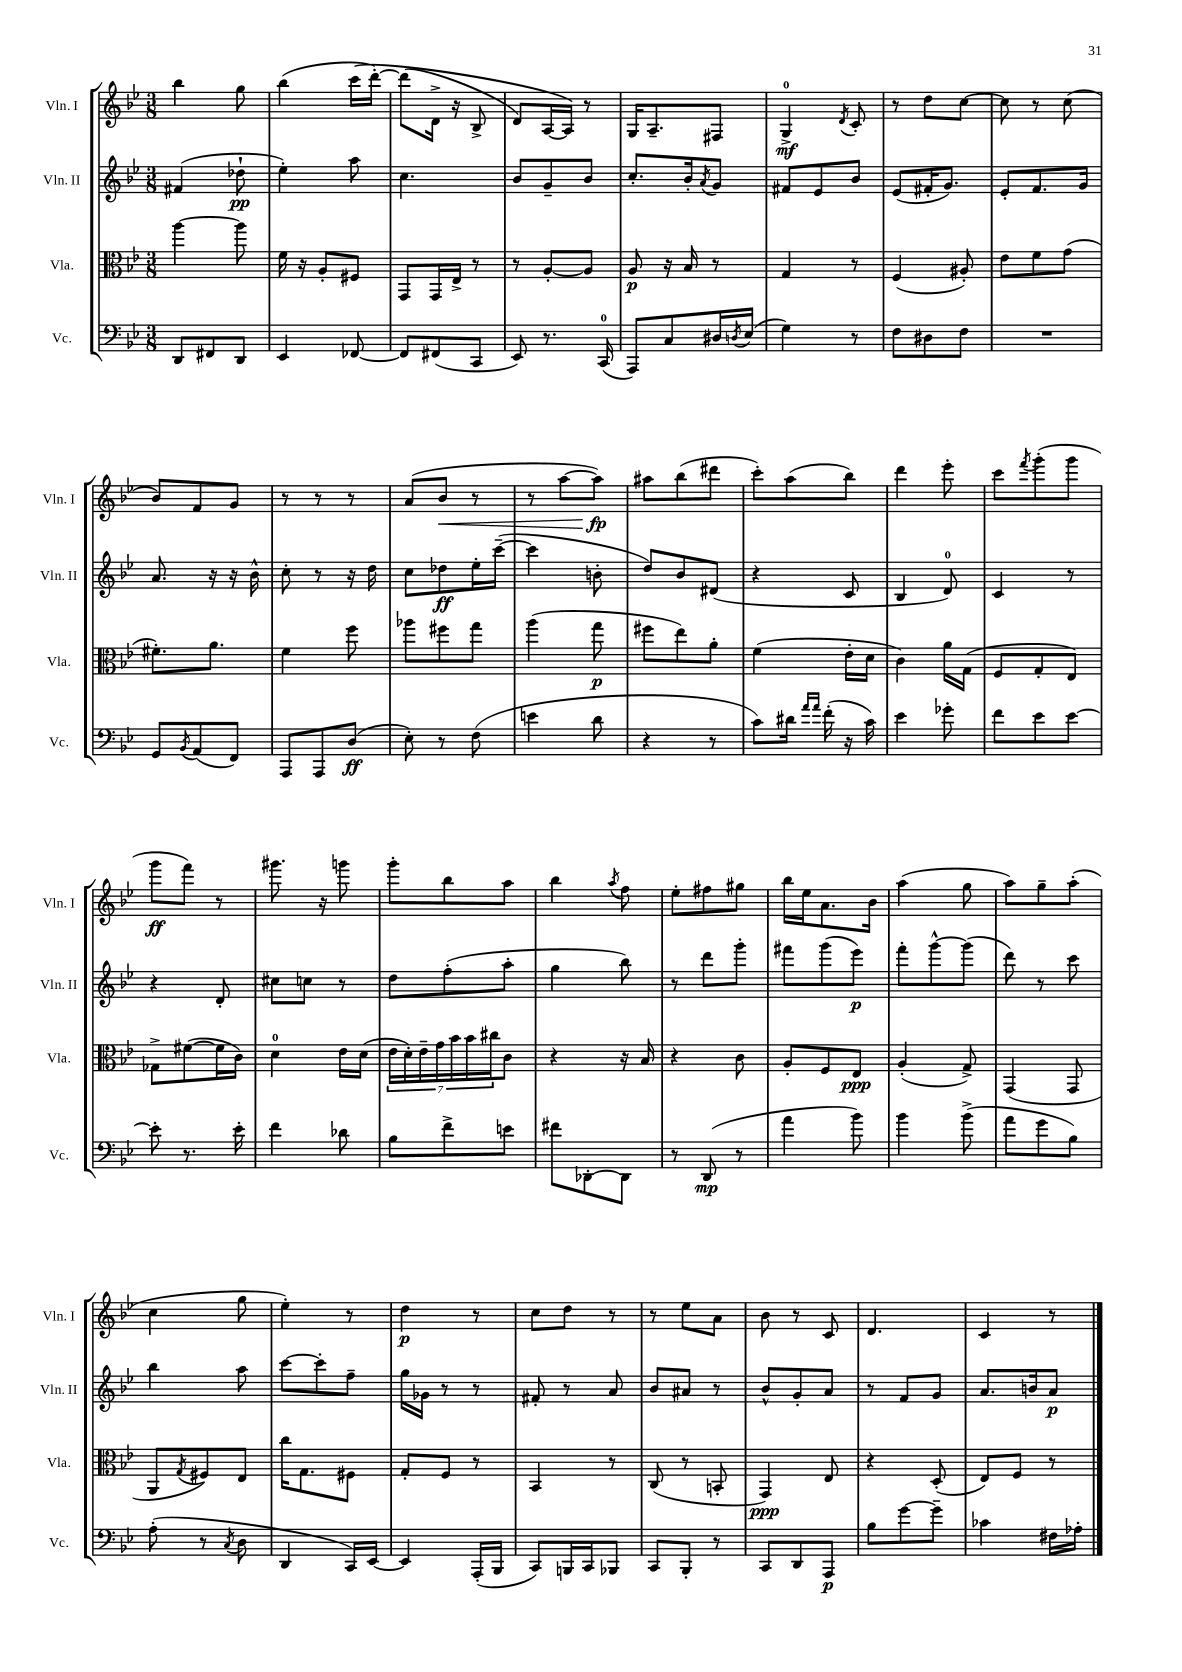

**kern	**dynam	**kern	**dynam	**kern	**dynam	**kern	**dynam
*part4	*part4	*part3	*part3	*part2	*part2	*part1	*part1
*staff4	*staff4	*staff3	*staff3	*staff2	*staff2	*staff1	*staff1
*I"Vc.	*	*I"Vla.	*	*I"Vln. II	*	*I"Vln. I	*
*I'Vc.	*	*I'Vla.	*	*I'Vln. II	*	*I'Vln. I	*
*clefF4	*	*clefC3	*	*clefG2	*	*clefG2	*
*k[b-e-]	*	*k[b-e-]	*	*k[b-e-]	*	*k[b-e-]	*
*M3/8	*	*M3/8	*	*M3/8	*	*M3/8	*
=122	=122	=122	=122	=122	=122	=122	=122
8DD/L	.	[4aa\	.	(4f#X/	.	4bb-\	.
8FF#X/	.	.	.	.	.	.	.
8DD/J	.	8aa\]	.	8dd-X`\	pp	8gg\	.
=123	=123	=123	=123	=123	=123	=123	=123
4EE-/	.	16f\	.	4ee-'\)	.	(4bb-\	.
.	.	16r	.	.	.	.	.
.	.	8A'/L	.	.	.	.	.
[8FF-X/	.	8F#X/J	.	8aa\	.	(16ccc\LL	.
.	.	.	.	.	.	[16ddd'\JJ)	.
=124	=124	=124	=124	=124	=124	=124	=124
8FF-/L]	.	8GG/L	.	4.cc\	.	(8ddd\L]	.
(8FF#X/	.	16GG/L	.	.	.	16d^\Jk	.
.	.	16E-^/JJ	.	.	.	16r	.
8CC/J	.	8r	.	.	.	8B-^/	.
=125	=125	=125	=125	=125	=125	=125	=125
8EE-/)	.	8r	.	8b-/L	.	8d/L)	.
8.r	.	[8A'/L	.	8g~/	.	[16A/L	.
.	.	.	.	.	.	16A/JJ])	.
.	.	8A/J]	.	8b-/J	.	8r	.
(16CC/	.	.	.	.	.	.	.
=126	=126	=126	=126	=126	=126	=126	=126
8AAA/L)	.	8A/	p	8.cc'/L	.	16G/KL	.
.	.	.	.	.	.	8.A~/	.
8C/	.	16r	.	.	.	.	.
.	.	16B-/	.	16b-'/k	.	.	.
.	.	.	.	8qa/	.	.	.
16D#X/L	.	8r	.	8g/J	.	8F#X/J	.
8qDn/	.	.	.	.	.	.	.
(16E-/JJ	.	.	.	.	.	.	.
=127	=127	=127	=127	=127	=127	=127	=127
4G\)	.	4G/	.	8f#X/L	.	4G^/	mf
.	.	.	.	8e-/	.	.	.
.	.	.	.	.	.	8qd/	.
8r	.	8r	.	8b-/J	.	8c'/	.
=128	=128	=128	=128	=128	=128	=128	=128
8F\L	.	(4F/	.	(8e-/L	.	8r	.
8D#X\	.	.	.	16f#X'/K	.	8dd\L	.
.	.	.	.	8.g/J)	.	.	.
8F\J	.	8A#X'/)	.	.	.	[8cc\J	.
=129	=129	=129	=129	=129	=129	=129	=129
4.r	.	8e-\L	.	8e-'/L	.	8cc\]	.
.	.	8f\	.	8.f/	.	8r	.
.	.	(8g\J	.	.	.	(8cc\	.
.	.	.	.	16g/Jk	.	.	.
!!LO:LB:g=z
=130	=130	=130	=130	=130	=130	=130	=130
8GG/L	.	8.f#X'\L)	.	8.a/	.	8b-/L)	.
8qBB-/	.	.	.	.	.	.	.
(8AA/	.	.	.	.	.	8f/	.
.	.	8.a\J	.	16r	.	.	.
8FF/J)	.	.	.	16r	.	8g/J	.
.	.	.	.	16b-^^\	.	.	.
=131	=131	=131	=131	=131	=131	=131	=131
8AAA/L	.	4f\	.	8cc'\	.	8r	.
8AAA/	.	.	.	8r	.	8r	.
(8D/J	ff	8ff\	.	16r	.	8r	.
.	.	.	.	16dd\	.	.	.
=132	=132	=132	=132	=132	=132	=132	=132
8E-'\)	.	8aa-X\L	.	8cc\L	.	(8a/L	.
!	!	!	!	!	!	!	!LO:HP:b
8r	.	8ff#X\	.	8dd-X\	ff	8b-/J	<
(8F\	.	8gg\J	.	16ee-'\L	.	8r	.
.	.	.	.	([16ccc~\JJ	.	.	.
=133	=133	=133	=133	=133	=133	=133	=133
4en\	.	(4aa\	.	4ccc\]	.	8r	.
.	.	.	.	.	.	[8aa\L	.
8d\	.	8gg\	p	8bn'\	.	8aa\J])	fp
.	.	.	.	.	.	.	[
=134	=134	=134	=134	=134	=134	=134	=134
4r	.	8ff#X\L	.	8dd/L)	.	8aa#X\L	.
.	.	8ee-\)	.	8b-/	.	(8bb-\	.
8r	.	8a'\J	.	(8d#X/J	.	8ddd#X\J	.
=135	=135	=135	=135	=135	=135	=135	=135
8c\L)	.	(4f\	.	4r	.	8ccc'\L)	.
16d#X\Jk	.	.	.	.	.	(8aa\	.
16qqa/LL	.	.	.	.	.	.	.
16qqa/JJ	.	.	.	.	.	.	.
(16f'\	.	.	.	.	.	.	.
16r	.	16e-'\LL	.	8c/	.	8bb-\J)	.
16c\)	.	16d\JJ	.	.	.	.	.
=136	=136	=136	=136	=136	=136	=136	=136
4e-\	.	4c\)	.	4B-/	.	4ddd\	.
8g-X'\	.	16a\LL	.	8d/)	.	8eee-'\	.
.	.	(16G\JJ	.	.	.	.	.
=137	=137	=137	=137	=137	=137	=137	=137
8f\L	.	8F/L	.	4c/	.	8ccc\L	.
.	.	.	.	.	.	8qfff/	.
8e-\	.	8G'/	.	.	.	(8ggg'\	.
[8e-\J	.	8E-/J)	.	8r	.	8ggg\J	.
!!LO:LB:g=z
=138	=138	=138	=138	=138	=138	=138	=138
8e-'\]	.	8G-X^\L	.	4r	.	8ggg\L	ff
8.r	.	([8f#X\	.	.	.	8fff\J)	.
.	.	16f#\L]	.	8d'/	.	8r	.
16e-'\	.	16c\JJ)	.	.	.	.	.
=139	=139	=139	=139	=139	=139	=139	=139
4f\	.	4d\	.	8cc#X\L	.	8.ggg#X\	.
.	.	.	.	8ccn\J	.	.	.
.	.	.	.	.	.	16r	.
8d-X\	.	16e-\LL	.	8r	.	8gggn\	.
.	.	(16d\JJ	.	.	.	.	.
=140	=140	=140	=140	=140	=140	=140	=140
8B-\L	.	28e-\LL	.	8dd\L	.	8ggg'\L	.
.	.	28d'\)	.	.	.	.	.
.	.	28e-~\	.	.	.	.	.
.	.	28g\	.	.	.	.	.
8f^\	.	.	.	(8ff'\	.	8bb-\	.
.	.	28b-\	.	.	.	.	.
.	.	28b-\	.	.	.	.	.
.	.	28cc#X\J	.	.	.	.	.
8en\J	.	8c\J	.	8aa'\J	.	8aa\J	.
=141	=141	=141	=141	=141	=141	=141	=141
8f#X\L	.	4r	.	4gg\	.	4bb-\	.
[8DD-X'\	.	.	.	.	.	.	.
.	.	.	.	.	.	8qaa/	.
8DD-\J]	.	16r	.	8bb-\)	.	8ff\	.
.	.	16B-/	.	.	.	.	.
=142	=142	=142	=142	=142	=142	=142	=142
8r	.	4r	.	8r	.	8ee-'\L	.
(8DD/	mp	.	.	8ddd\L	.	8ff#X\	.
8r	.	8c\	.	8ggg'\J	.	8gg#X\J	.
=143	=143	=143	=143	=143	=143	=143	=143
4a\	.	8A'/L	.	8fff#X\L	.	16bb-\LL	.
.	.	.	.	.	.	16ee-\J	.
.	.	8F/	.	(8ggg\	.	8.a\	.
8b-\)	.	8E-/J	ppp	8eee-\J)	p	.	.
.	.	.	.	.	.	16b-\Jk	.
=144	=144	=144	=144	=144	=144	=144	=144
4b-\	.	(4A'/	.	8fff'\L	.	(4aa\	.
.	.	.	.	[8ggg^^\	.	.	.
(8b-^\	.	8G^/)	.	(8ggg\J]	.	8gg\	.
=145	=145	=145	=145	=145	=145	=145	=145
8a\L	.	(4GG/	.	8ddd\)	.	8aa\L)	.
8g\	.	.	.	8r	.	8gg~\	.
8B-\J)	.	8GG/	.	8ccc\	.	(8aa'\J	.
!!LO:LB:g=z
=146	=146	=146	=146	=146	=146	=146	=146
(8A'\	.	8AA/L	.	4bb-\	.	4cc\	.
.	.	8qG/	.	.	.	.	.
8r	.	8F#X/)	.	.	.	.	.
8qC/	.	.	.	.	.	.	.
8D\	.	8E-/J	.	8aa\	.	8gg\	.
=147	=147	=147	=147	=147	=147	=147	=147
4DD/	.	16cc\KL	.	[8ccc\L	.	4ee-'\)	.
.	.	8.G\	.	.	.	.	.
.	.	.	.	8ccc'\]	.	.	.
16CC/LL)	.	8F#X\J	.	8ff~\J	.	8r	.
[16EE-/JJ	.	.	.	.	.	.	.
=148	=148	=148	=148	=148	=148	=148	=148
4EE-/]	.	8G'/L	.	16gg\LL	.	4dd\	p
.	.	.	.	16g-X\JJ	.	.	.
.	.	8F/J	.	8r	.	.	.
(16AAA'/LL	.	8r	.	8r	.	8r	.
16BBB-/JJ	.	.	.	.	.	.	.
=149	=149	=149	=149	=149	=149	=149	=149
8CC/L)	.	4BB-/	.	8f#X'/	.	8cc\L	.
16BBBn/L	.	.	.	8r	.	8dd\J	.
16CC/J	.	.	.	.	.	.	.
8BBB-X/J	.	8r	.	8a/	.	8r	.
=150	=150	=150	=150	=150	=150	=150	=150
8CC/L	.	(8C/	.	8b-/L	.	8r	.
8BBB-'/J	.	8r	.	8a#X/J	.	8ee-\L	.
8r	.	8BBn'/	.	8r	.	8a\J	.
=151	=151	=151	=151	=151	=151	=151	=151
8CC/L	.	4GG/)	ppp	8b-^^/L	.	8b-\	.
8DD/	.	.	.	8g'/	.	8r	.
8AAA/J	p	8E-/	.	8a/J	.	8c/	.
=152	=152	=152	=152	=152	=152	=152	=152
8B-\L	.	4r	.	8r	.	4.d/	.
[8g\	.	.	.	8f/L	.	.	.
8g~\J]	.	(8D'/	.	8g/J	.	.	.
=153	=153	=153	=153	=153	=153	=153	=153
4c-X\	.	8E-/L)	.	8.a/L	.	4c/	.
.	.	8F/J	.	.	.	.	.
.	.	.	.	16bn/k	.	.	.
16F#X\LL	.	8r	.	8a/J	p	8r	.
16A-X'\JJ	.	.	.	.	.	.	.
==	==	==	==	==	==	==	==
*-	*-	*-	*-	*-	*-	*-	*-
